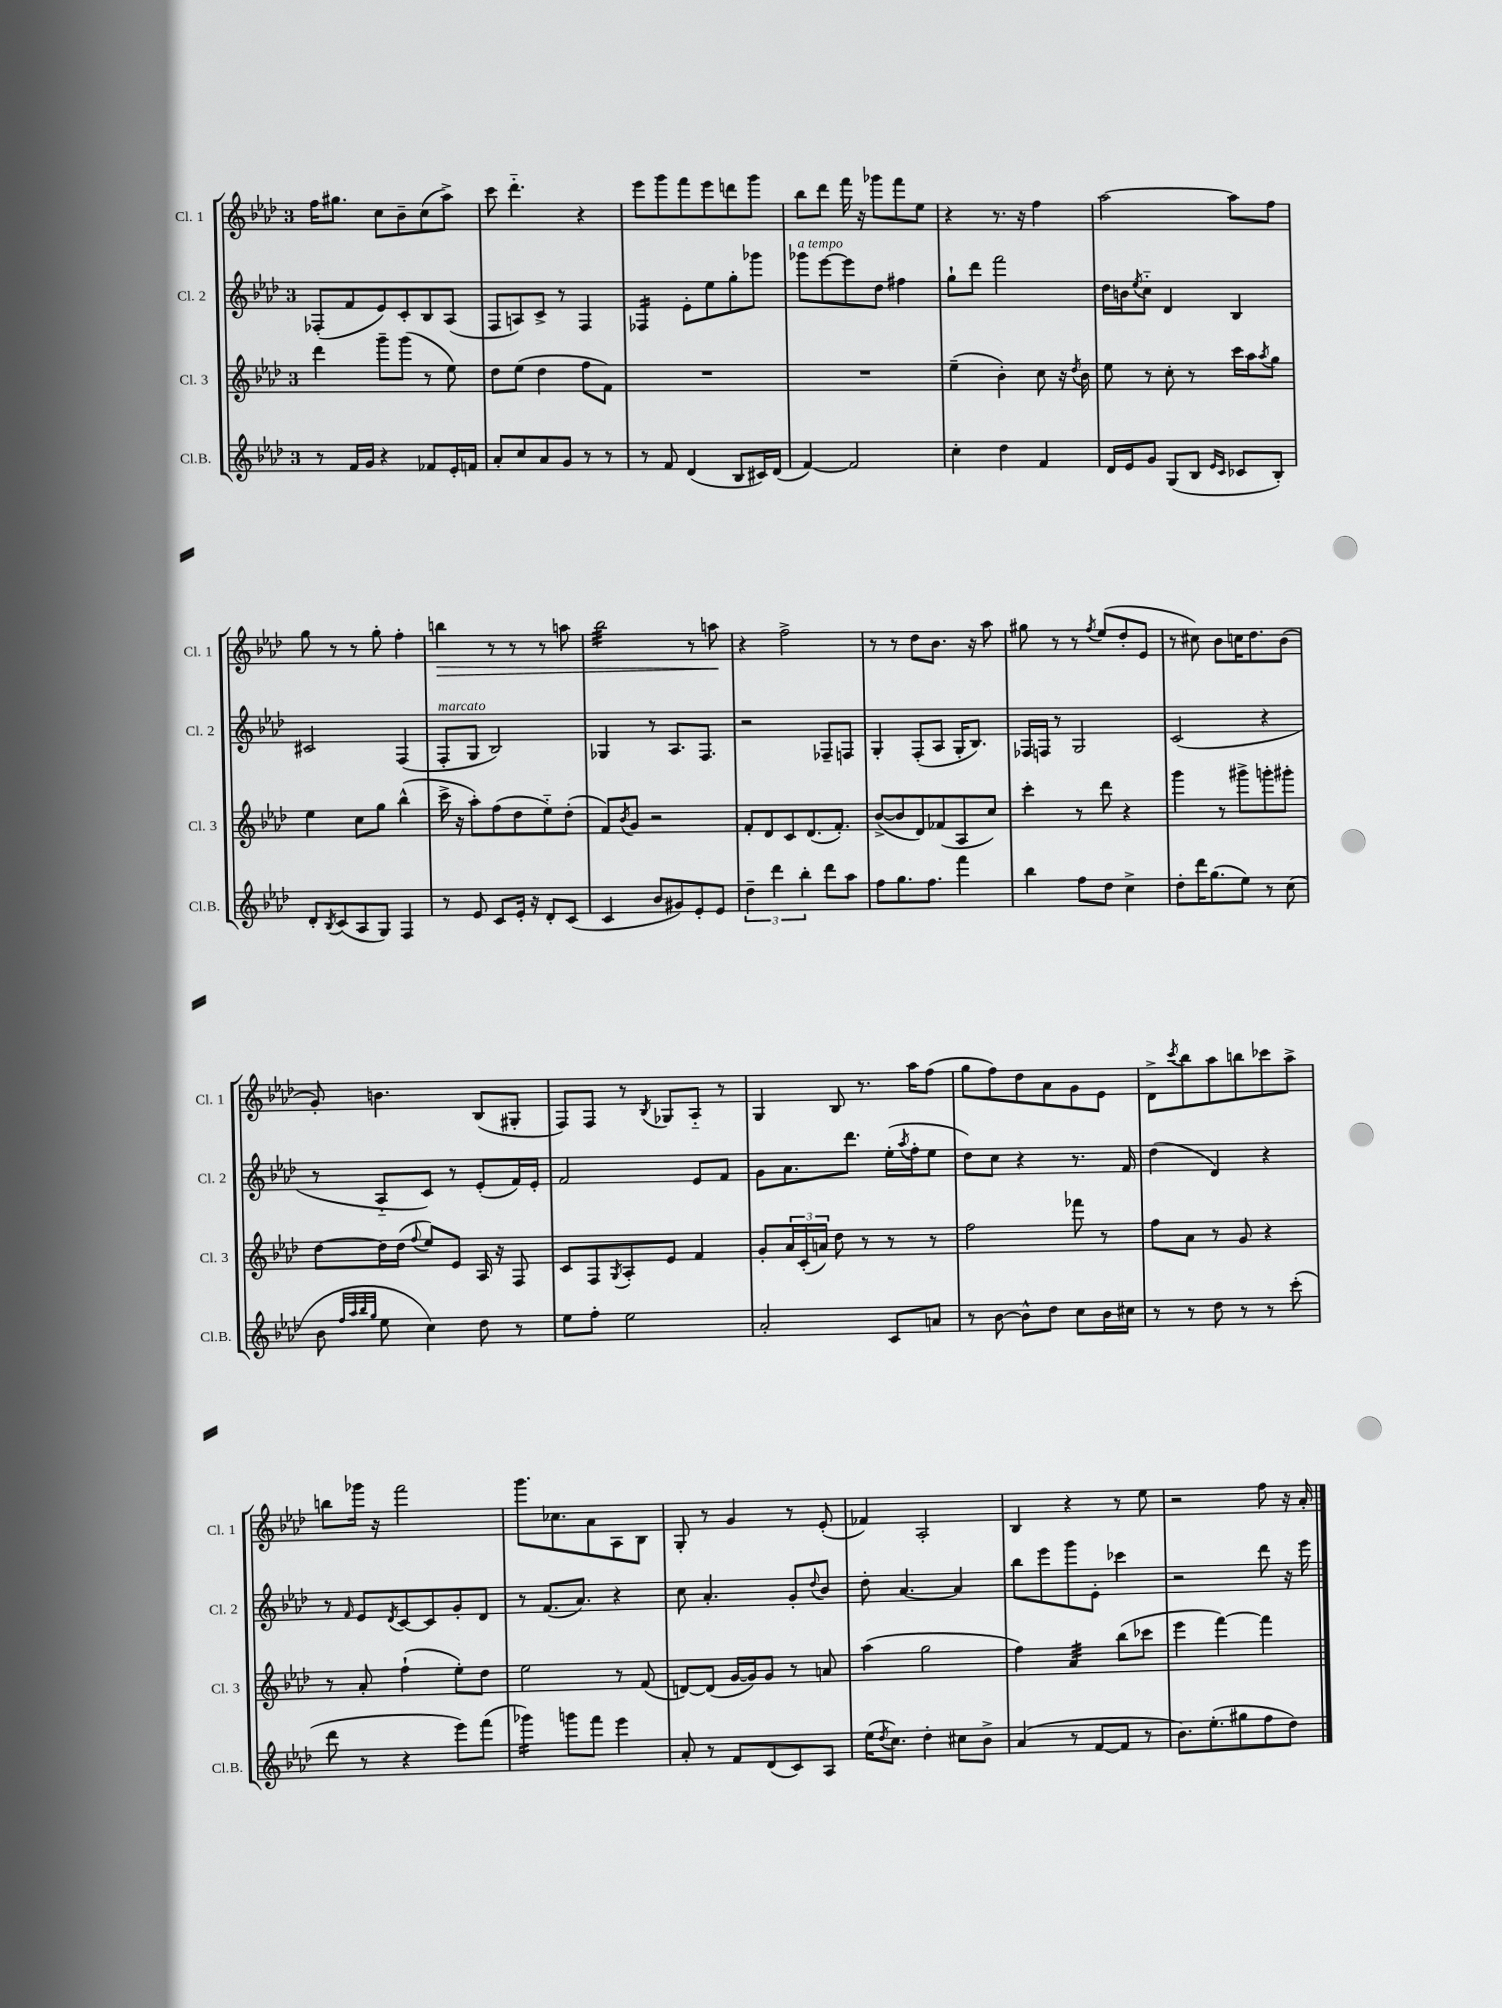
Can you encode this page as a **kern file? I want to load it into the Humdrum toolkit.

**kern	**kern	**kern	**kern
*staff4	*staff3	*staff2	*staff1
*clefG2	*clefG2	*clefG2	*clefG2
*k[b-e-a-d-]	*k[b-e-a-d-]	*k[b-e-a-d-]	*k[b-e-a-d-]
*M3/4	*M3/4	*M3/4	*M3/4
8r	4ddd-	(8F-'	16ff
.	.	.	8.gg#
16f	.	8f	.
16g	.	.	.
4r	8ggg~	8e-)	8cc
.	(8ggg	8c'	8b-~
8f-	8r	8B-	(8cc
16e-'	8ee-)	(8A-	8aa-^)
16f	.	.	.
=	=	=	=
8a-'	8dd-	8F	8ccc
8cc	(8ee-	8A)	4.ddd-'~
8a-	4dd-	8c^	.
8g	.	8r	.
8r	8ff	4F	4r
8r	8f)	.	.
=	=	=	=
8r	2.r	4F-	8eee-
8f	.	.	8ggg
(4d-	.	8e-'	8fff
.	.	8ee-	8eee-
8B-	.	8gg'	8ddd
16c#)	.	8ggg-	8ggg
(16d-	.	.	.
=	=	=	=
[4f)	2.r	8ggg-	8bb-
.	.	[8eee-	8ddd-
2f]	.	8eee-]	16fff
.	.	.	16r
.	.	8dd-	8ggg-
.	.	4ff#	8fff
.	.	.	8ee-
=	=	=	=
4cc'	(4ee-~	8gg`	4r
.	.	8ddd-	.
4dd-	4b-')	2fff	8.r
.	.	.	16r
4f	8cc	.	4ff
.	16r	.	.
.	8qdd-	.	.
.	16b-	.	.
=	=	=	=
16d-	8ee-	16dd-	[2aa-
16e-	.	16b	.
.	.	8qee-	.
8g	8r	8cc'~	.
(8G	8cc'	4d-	.
8B-	8r	.	.
16qqe-	.	.	.
16qqc	.	.	.
8c-	16ccc	4B-	8aa-]
.	16aa-	.	.
.	8qaa-	.	.
8B-')	8gg	.	8ff
=	=	=	=
8d-'	4ee-	2c#	8gg
8qB-	.	.	.
(8c	.	.	8r
8A-	8cc	.	8r
8G)	8gg	.	8gg'
4F	(4bb-^^	(4F	4ff'
=	=	=	=
8r	16ccc^	8F'	4bb
.	16r	.	.
8e-	8aa-')	8G	.
8c	(8ff	2B-)	8r
16e-'	8dd-	.	8r
16r	.	.	.
8d-'	8ee-'~)	.	8r
(8c	(8dd-'	.	8aa
=	=	=	=
4c	8f)	4G-	2bb-
.	8qb-	.	.
.	8g	.	.
8b-	2r	8r	.
8g#)	.	8.A-	.
8e-'	.	.	8r
.	.	8.F	.
8e-	.	.	8aa
=	=	=	=
6dd-~	8f'	2r	4r
.	8d-	.	.
6ddd-	.	.	.
.	8c	.	2ff^
6bb-'	.	.	.
.	(8.d-	.	.
8ddd-	.	8F-~	.
.	8.f')	.	.
8aa-	.	8F	.
=	=	=	=
8ff	([8b-^	4G'	8r
8.gg	8b-]	.	8r
.	8d-)	(8F'	8dd-
8.ff	.	.	.
.	(8f-	8A-	8.b-
4fff	8A-	16G'	.
.	.	8.B-)	16r
.	8cc)	.	8aa-
=	=	=	=
4bb-	4ccc'	16F-	8gg#
.	.	16F	.
.	.	8r	8r
8ff	8r	2G	8r
.	.	.	8qff
8dd-	8ddd-	.	(8ee-
4cc^	4r	.	8dd-'
.	.	.	8e-
=	=	=	=
8dd-'	4ggg	(2c	8r
16ddd-	.	.	8cc#)
(8.gg	.	.	.
.	8r	.	8b-
8ee-)	8ggg#^	.	16cc
.	.	.	8.dd-
8r	8ggg'	4r	.
(8cc	8ggg#'	.	(8b-
=	=	=	=
8b-	[8dd-	8r	8g')
32qqff	.	.	.
32qqaa-	.	.	.
32qqbb-	.	.	.
32qqgg	.	.	.
8ee-	16dd-]	8A-'~	4.b
.	(16dd-	.	.
.	8qqff	.	.
4cc)	8ee-)	8c)	.
.	8e-	8r	.
8dd-	16A-	(8e-'	(8B-
.	16r	.	.
8r	8F	16f)	8G#'
.	.	16e-'	.
=	=	=	=
8ee-	8c	2f	8F)
8ff'	8F	.	8F
.	8qG	.	.
2ee-	8A-'	.	8r
.	.	.	8qB-
.	8e-	.	8G-
.	4f	8e-	8A-'~
.	.	8f	8r
=	=	=	=
2a-'	8g'	8g	4G
.	24a-	8.a-	.
.	(24c'	.	.
.	24a)	.	.
.	8dd-	.	8B-
.	.	8.ddd-	.
.	8r	.	8.r
8c	8r	(16ee-'	.
.	.	8qaa-	.
.	.	16ff'	16aa-
8a	8r	8ee-	(8ff
=	=	=	=
8r	2ff	8dd-)	8gg
[8b-	.	8cc	8ff)
8b-^^]	.	4r	8dd-
8dd-	.	.	8a-
8cc	8fff-	8.r	8g
16b-	8r	.	8e-
16cc#	.	16f	.
=	=	=	=
8r	8ff	(4dd-	8d-^
.	.	.	8qccc
8r	8a-	.	8bb-
8dd-	8r	4d-)	8aa-
8r	8g	.	8bb
8r	4r	4r	8ccc-
(8ccc'	.	.	8aa-^
=	=	=	=
8ddd-	8r	8r	8bb
.	.	16qqf	.
8r	8a-'	8e-	16ggg-
.	.	.	16r
.	.	8qd-	.
4r	(4ff`	[8c	2fff
.	.	8c]	.
8eee-)	8ee-')	8g'	.
(8fff	8dd-	8d-	.
=	=	=	=
4ggg-)	2ee-	8r	8.ggg
.	.	(8.f	.
.	.	.	8.cc-
8ggg	.	.	.
.	.	8.a-)	.
8fff	.	.	8a-
4eee-	8r	4r	8A-
.	(8f	.	8B-
=	=	=	=
8a-'	[8d)	8cc	8G'
8r	(8d]	4.a-'	8r
8f	[16g	.	4g
.	16g])	.	.
(8d-	8g	.	.
8c)	8r	8g'	8r
.	.	8qqdd-	.
8A-	8a	8b-	(8e-'
=	=	=	=
(16ee-	(4aa-	8dd-'	4f-)
8qdd-	.	.	.
8.cc)	.	.	.
.	.	[4.a-	.
4dd-'	2gg	.	2A-'
8cc#	.	4a-]	.
8b-^	.	.	.
=	=	=	=
(4a-	4ff)	8bb-	4B-
.	.	8eee-	.
8r	4a-	8ggg	4r
[8f	.	8e-'	.
8f]	(8bb-	4ccc-	8r
8r	8ccc-	.	8ee-
=	=	=	=
8.b-)	4eee-	2r	2r
(8.ee-'	.	.	.
.	[4fff)	.	.
8gg#	.	.	.
8ff	4fff]	8ddd-	8ff
8dd-)	.	16r	16r
.	.	16eee-	16a-'
==	==	==	==
*-	*-	*-	*-
